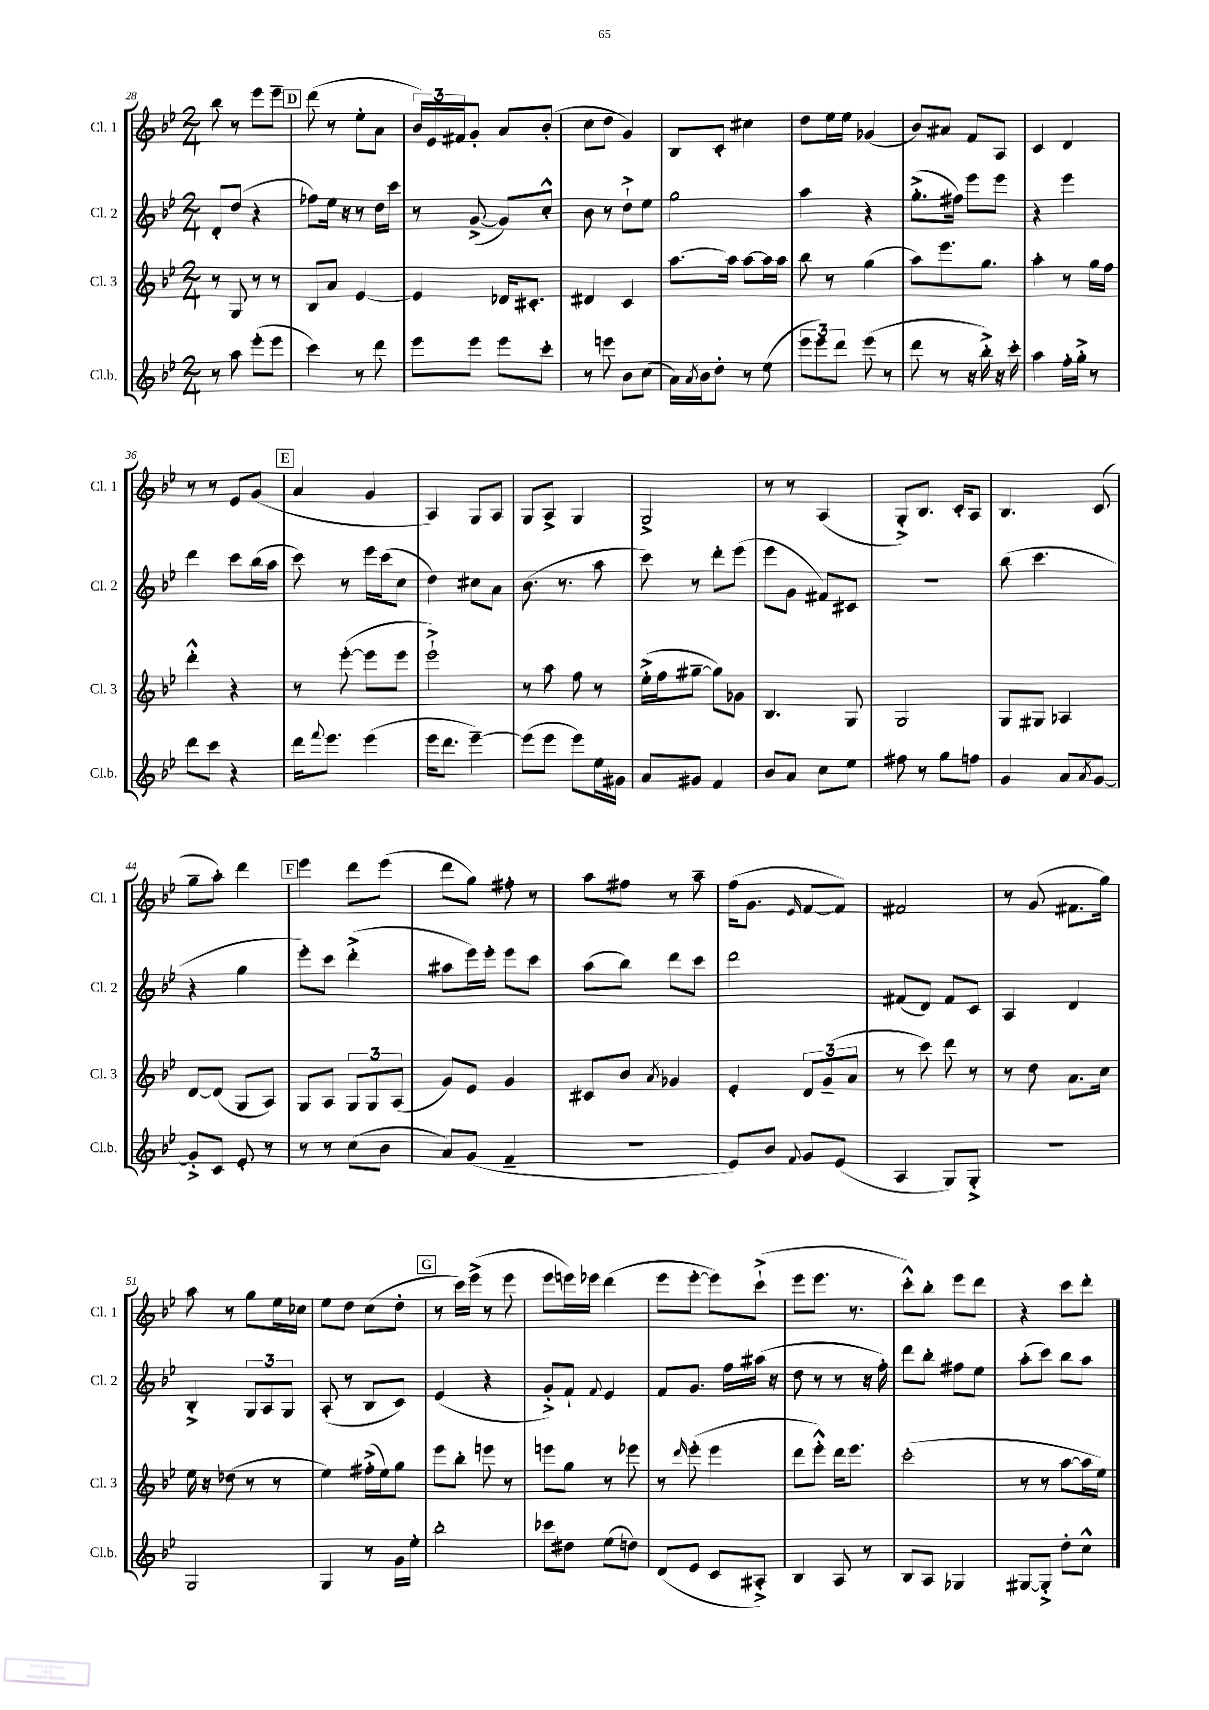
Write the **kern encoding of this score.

**kern	**kern	**kern	**kern
*part4	*part3	*part2	*part1
*staff4	*staff3	*staff2	*staff1
*I"Cl.b.	*I"Cl. 3	*I"Cl. 2	*I"Cl. 1
*I'Cl.b.	*I'Cl. 3	*I'Cl. 2	*I'Cl. 1
*clefG2	*clefG2	*clefG2	*clefG2
*k[b-e-]	*k[b-e-]	*k[b-e-]	*k[b-e-]
*M2/4	*M2/4	*M2/4	*M2/4
=28	=28	=28	=28
8r	8r	8d'/L	8bb-\
8aa\	8G/	(8dd/J	8r
(8eee-'\L	8r	4r	8eee-\L
8eee-\J	8r	.	8eee-~\J
!!LO:REH:place=s1:t=D
=29	=29	=29	=29
4ccc\)	8B-/L	8ff-X\L)	(8ddd\
.	8a/J	16ee-\Jk	8r
.	.	16r	.
8r	[4e-/	8r	8ee-'\L
8ddd\	.	16dd\LL	8a\J
.	.	16ccc\JJ	.
=30	=30	=30	=30
8eee-\L	4e-/]	8r	24b-/LL)
.	.	.	24e-/
.	.	.	24f#X/J
8eee-\J	.	([8g^/	8g'/J
8eee-\L	16d-X/KL	8g/L])	8a/L
.	8.c#X'/J	.	.
8ccc'\J	.	8cc'^^/J	(8b-'/J
=31	=31	=31	=31
8r	4d#X/	8b-\	8cc\L
8eeen\	.	8r	8dd\J
8b-\L	4c/	8dd`^\L	4g/)
(8cc\J	.	8ee-\J	.
=32	=32	=32	=32
16a\LL)	[8.aa\L	2gg\	8B-/L
8qa/	.	.	.
16b-\J	.	.	.
8dd'\J	.	.	8c'/J
.	16aa\Jk]	.	.
8r	[8aa\L	.	4cc#X\
(8ee-\	16aa\L]	.	.
.	16aa\JJ	.	.
=33	=33	=33	=33
12eee-\L	8bb-\	4aa\	8dd\L
12eee-\)	.	.	.
.	8r	.	16ee-\L
12ddd\J	.	.	.
.	.	.	16ee-\JJ
(8eee-\	(4gg\	4r	(4g-X/
8r	.	.	.
=34	=34	=34	=34
8ddd\	8aa\L)	(8.gg'^\L	8b-/L)
8r	8.eee-\	.	8a#X/J
.	.	16ff#X\Jk)	.
16r	.	8eee-\L	8f/L
16bb-'^\)	8.gg\J	.	.
16r	.	8eee-\J	8A/J
16ccc'\	.	.	.
=35	=35	=35	=35
4aa\	4aa'\	4r	4c/
16ff'\LL	8r	4eee-\	4d/
16gg'^\JJ	.	.	.
8r	16gg\LL	.	.
.	16ff\JJ	.	.
!!LO:LB:g=z
=36	=36	=36	=36
8ddd\L	4ddd'^^\	4ddd\	8r
8ccc\J	.	.	8r
4r	4r	8ccc\L	8e-/L
.	.	(16bb-\L	(8g/J
.	.	16aa\JJ	.
!!LO:REH:place=s1:t=E
=37	=37	=37	=37
16ddd\KL	8r	8ccc\)	4a/
8qqfff/	.	.	.
8.eee-\J	.	.	.
.	([8eee-'\	8r	.
(4eee-\	8eee-\L]	16eee-\LL	4g/
.	.	(16ccc\J	.
.	8eee-\J	8cc\J	.
=38	=38	=38	=38
16eee-\KL	2eee-`^\)	4dd\)	4A/)
8.ddd\J	.	.	.
[4eee-~\)	.	8cc#X\L	8G/L
.	.	8a\J	8A/J
=39	=39	=39	=39
(8eee-\L]	8r	(8.b-\	8G/L
8eee-\J	8aa\	.	8A^/J
.	.	8.r	.
8eee-\L)	8ff\	.	4G/
16ee-\L	8r	8aa\	.
16g#X\JJ	.	.	.
=40	=40	=40	=40
8a/L	(16ee-'^\LL	8ccc\)	2G^/
.	16ff\J	.	.
8g#X/J	[8gg#X~\J	8r	.
4f/	8gg#\L])	8ddd'\L	.
.	8g-X\J	(8eee-\J	.
=41	=41	=41	=41
8b-/L	4.B-/	8eee-\L	8r
8a/J	.	8g\J	8r
8cc\L	.	8f#X/L)	(4A/
8ee-\J	8G/	8c#X/J	.
=42	=42	=42	=42
8ff#X\	2G/	2r	8G'^/L)
8r	.	.	8.B-/J
8gg\L	.	.	.
.	.	.	16c'/KL
8ffn\J	.	.	8A/J
=43	=43	=43	=43
4g/	8G/L	(8bb-\	4.B-/
.	8G#X/J	4.ccc\	.
8a/L	4A-X/	.	.
8qa/	.	.	.
[8g/J	.	.	(8c/
!!LO:LB:g=z
=44	=44	=44	=44
8g'^/L]	[8d/L	4r	8gg~\L
8c/J	(8d/J]	.	8aa'\J)
8e-'/	8G/L	4gg\	4ddd\
8r	8A/J)	.	.
!!LO:REH:place=s1:t=F
=45	=45	=45	=45
8r	8G/L	8eee-'\L)	4eee-\
8r	8A/J	8ccc\J	.
(8cc\L	12G/L	(4ddd'^\	8ddd\L
.	12G/	.	.
8b-\J	.	.	(8eee-\J
.	(12A/J	.	.
=46	=46	=46	=46
8a/L)	8g/L)	8aa#X\L	8ddd\L
(8g/J	8e-/J	16eee-\L)	8gg\J)
.	.	16eee-'\JJ	.
4f~/	4g/	8eee-\L	8ff#X'\
.	.	8ccc\J	8r
=47	=47	=47	=47
2r	8c#X/L	(8aa\L	8aa\L
.	8b-/J	8bb-\J)	8ff#X\J
.	8qa/	.	.
.	4g-X/	8ddd\L	8r
.	.	8ccc\J	8aa~\
=48	=48	=48	=48
8e-/L)	4e-'/	2ddd\	(16ff\KL
.	.	.	8.g\J
8b-/J	.	.	.
8qqf/	.	.	16qqe-/
8g/L	12d/L	.	[8f/L
.	(12g~/	.	.
(8e-/J	.	.	8f/J])
.	12a/J	.	.
=49	=49	=49	=49
4A/	8r	(8f#X/L	2f#X/
.	8ccc\)	8d/J)	.
8G/L)	8ddd\	8f#/L	.
8G'^/J	8r	8c/J	.
=50	=50	=50	=50
2r	8r	4A/	8r
.	8dd\	.	(8g/
.	8.a\L	4d/	8.f#X\L
.	16cc\Jk	.	16gg\Jk)
!!LO:LB:g=z
=51	=51	=51	=51
2G/	16ee-\	4B-'^/	8aa\
.	16r	.	.
.	(8dd-X\	.	8r
.	8r	12G/L	8gg\L
.	.	12A/	.
.	8r	.	16ee-\L
.	.	12G/J	.
.	.	.	16cc-X\JJ
=52	=52	=52	=52
4G/	4ee-\)	(8A'/	8ee-\L
.	.	8r	8dd\J
8r	(16ff#X'^\LL	8B-/L	(8cc\L
.	16ee-\J)	.	.
16g\LL	8gg\J	8c/J)	8dd'\J
16ee-'\JJ	.	.	.
!!LO:REH:place=s1:t=G
=53	=53	=53	=53
2bb-'\	8eee-\L	(4e-/	8r
.	8bb-'\J	.	16ccc\LL)
.	.	.	(16eee-^\JJ
.	8eeen\	4r	8r
.	8r	.	8eee-\
=54	=54	=54	=54
8ccc-X\L	8eeen\L	8g'^/L)	8eee-\L
8dd#X\J	8gg\J	8f`/J	16eeen\L)
.	.	.	16eee-X\JJ
.	.	8qqf/	.
(8ee-\L	8r	4e-/	(4ddd\
8ddn\J)	8eee-X\	.	.
=55	=55	=55	=55
(8d/L	8r	8f/L	8eee-\L
.	16qqddd/	.	.
8e-/J	(8eee-'\	8.g/J	[8eee-'\J
8c/L	4eee-\	.	8eee-\L])
.	.	16ff\LL	.
8A#X'^/J)	.	(16aa#X\JJ	(8ccc`^\J
.	.	16r	.
=56	=56	=56	=56
4B-/	8ddd\L	8dd\	8eee-\L
.	8eee-'^^\J)	8r	8.eee-\J
8A/	16ddd\KL	8r	.
.	8.eee-\J	.	8.r
8r	.	16r	.
.	.	16ff'\)	.
=57	=57	=57	=57
8B-/L	(2ccc'\	8ddd\L	8ccc'^^\L)
8A/J	.	8bb-'\J	8bb-'\J
4G-X/	.	8ff#X\L	8eee-\L
.	.	8ee-\J	8ddd\J
=58	=58	=58	=58
[8G#X/L	8r	(8aa'\L	4r
8G#'^/J]	8r	8ccc\J)	.
8dd'\L	[8aa\L	8bb-\L	8ccc\L
8cc^^\J	16aa\L]	8aa\J	8ddd'\J
.	16ee-\JJ)	.	.
==	==	==	==
*-	*-	*-	*-
